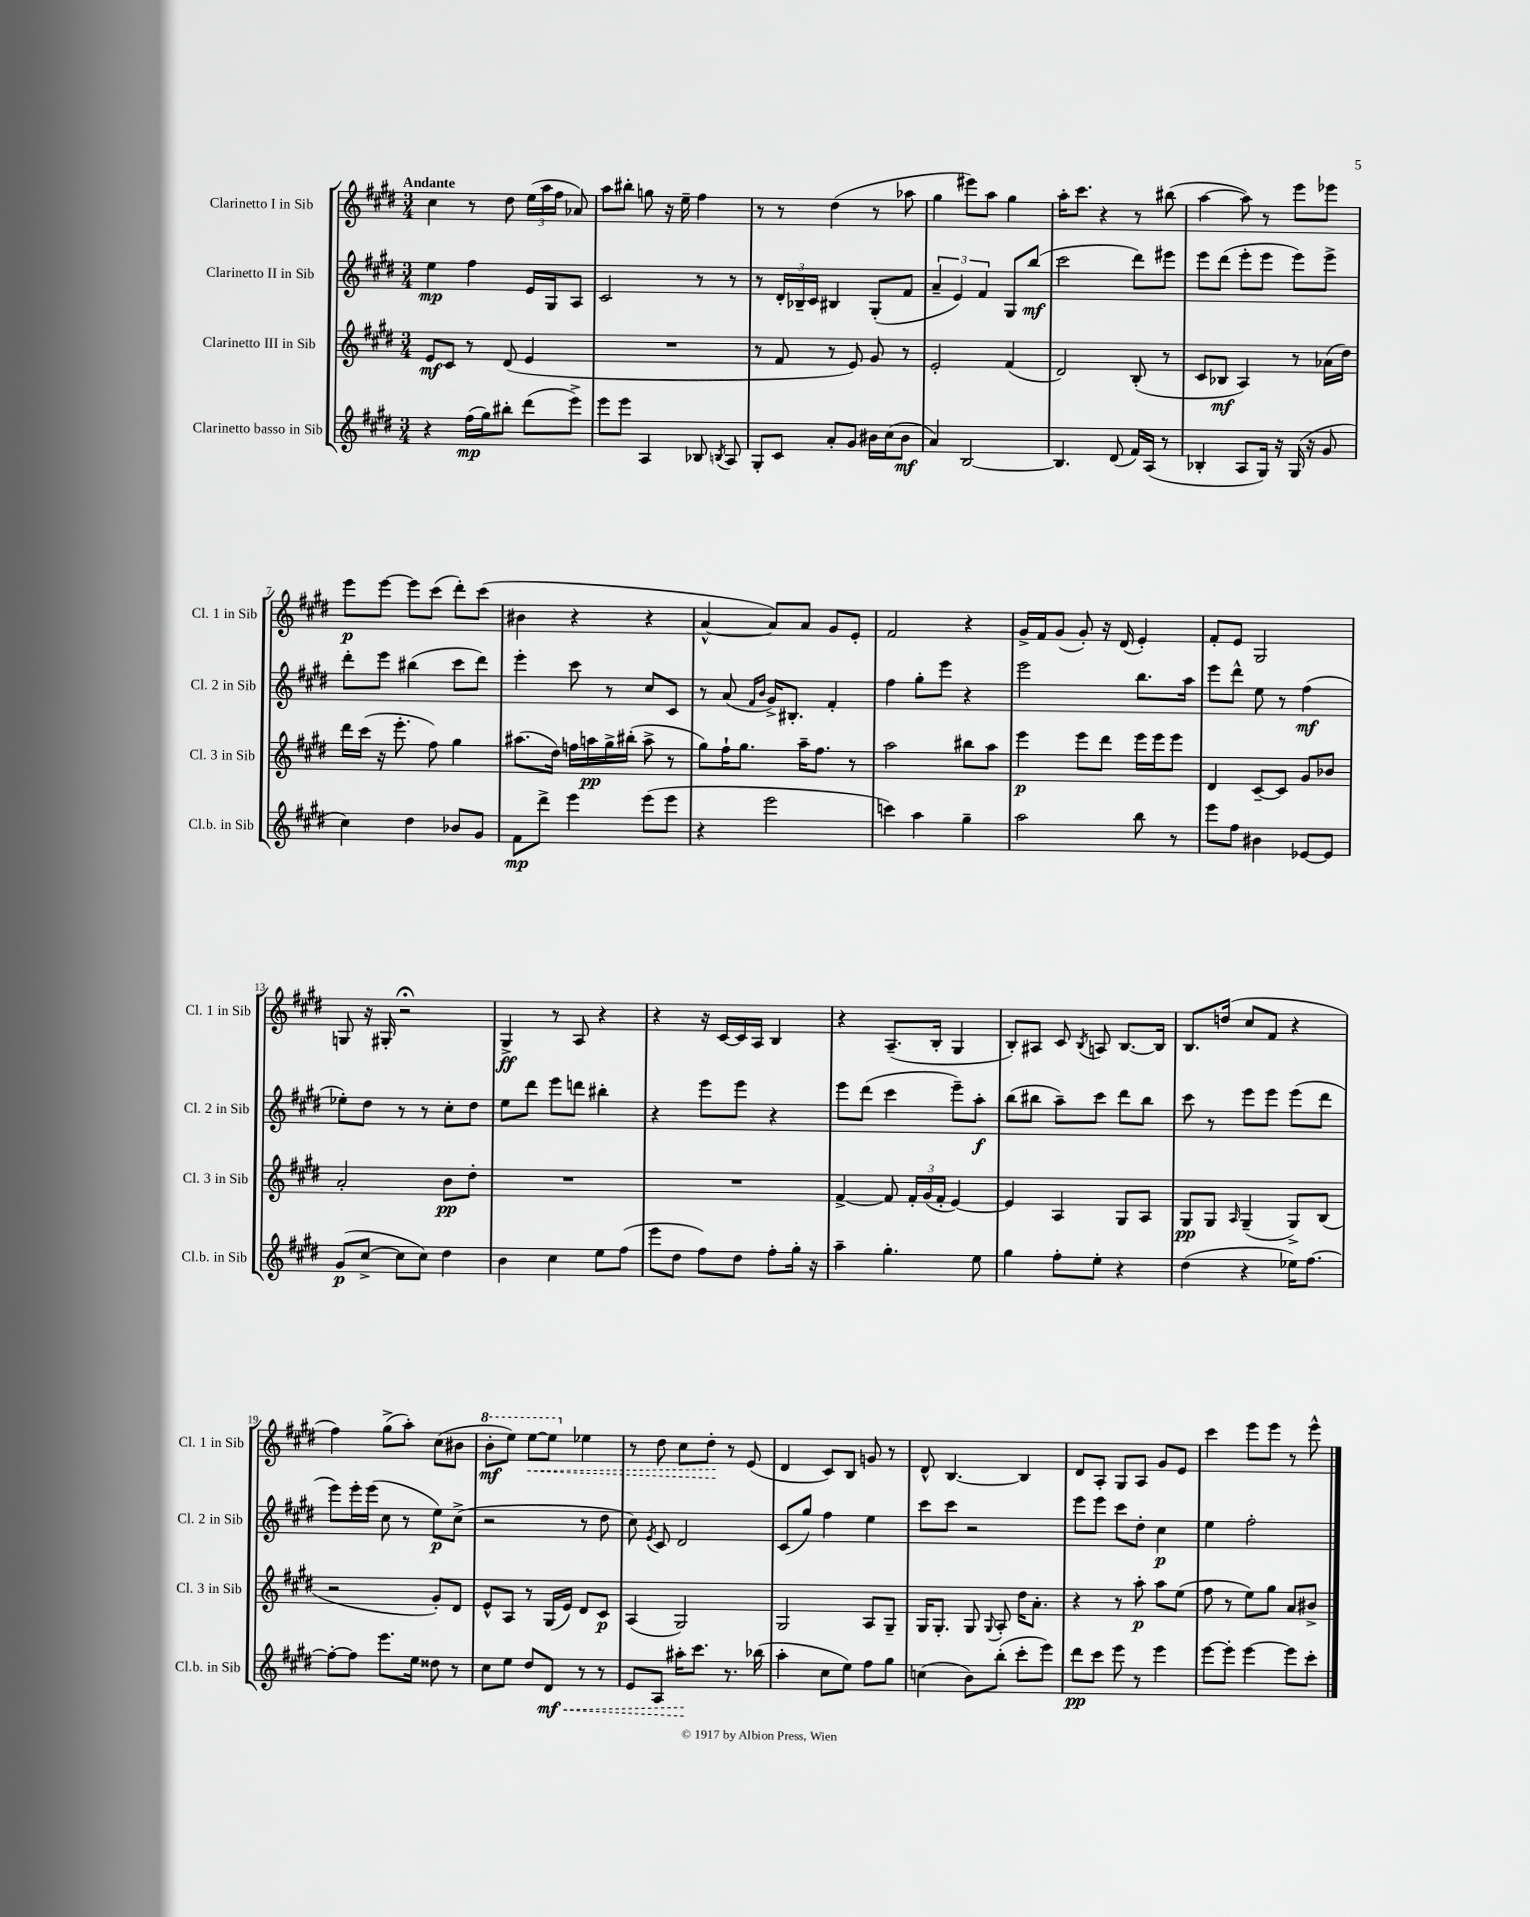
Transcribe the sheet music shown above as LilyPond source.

<<
\new StaffGroup <<
\new Staff = "s0" \with { instrumentName = "Clarinetto I in Sib" shortInstrumentName = "Cl. 1 in Sib" } {
    \clef treble \key e \major \numericTimeSignature \time 3/4 \tempo "Andante"
    \autoBeamOff cis''4 r8 dis''8 \tuplet 3/2 { e''16[( a''16 fis''16] } aes'8) |
    a''8[ bis''8]-. g''8 r16 e''16-- fis''4 |
    r8 r8 dis''4( r8 aes''8 |
    gis''4 eis'''8[) a''8] gis''4 |
    a''16[-. cis'''8.] r4 r8 bis''8( |
    a''4~ a''8) r8 e'''8[ ees'''8] |
    e'''8[\p e'''8]~ e'''8[ cis'''8]( dis'''8[-.) cis'''8]( |
    bis'4 r4 r4 |
    a'4~-^ a'8[) a'8] gis'8[ e'8]-. |
    fis'2 r4 |
    gis'16[-> fis'16 gis'8]( gis'8-.) r16 dis'16( e'4-.) |
    fis'8[-. e'8] gis2 |
    g8 r16 gis16-. r2\fermata |
    gis4->\ff r8 a8 r4 |
    r4 r16 cis'16[~ cis'16 a16] b4 |
    r4 a8.[--( b16]-. gis4 |
    b8[-.) ais8] cis'8 \acciaccatura { b8 } a8 b8.[~ b16] |
    b8.[ d''16]( cis''8[ fis'8] r4 |
    fis''4) gis''8[->( a''8]-.) cis''8[( bis'8] |
    \ottava #1 b''8[-.\mf e'''8]) \once \override Hairpin.style = #'dashed-line e'''8[~\< e'''8] \ottava #0 ees''4 |
    r8 dis''8 cis''8[ dis''8]-.\! r8 e'8( |
    dis'4 cis'8[) b8] g'8 r8 |
    dis'8-^ b4.~ b4 |
    dis'8[ a8]-. gis8[ a8] gis'8[ e'8] |
    cis'''4 e'''8[ e'''8] r8 e'''8-^ \bar "|." |
}
\new Staff = "s1" \with { instrumentName = "Clarinetto II in Sib" shortInstrumentName = "Cl. 2 in Sib" } {
    \clef treble \key e \major \numericTimeSignature \time 3/4
    \autoBeamOff e''4\mp fis''4 e'16[ gis16 a8] |
    cis'2 r8 r8 |
    r8 \tuplet 3/2 { dis'16[-. bes16-- cis'16] } bis4 gis8[-.( fis'8] |
    \tuplet 3/2 { a'4-- e'4) fis'4 } gis8[ b''8]\mf( |
    cis'''2 dis'''8[) eis'''8] |
    e'''8[ dis'''8]( e'''8[-. e'''8] e'''8[) e'''8]-> |
    dis'''8[-. e'''8] bis''4( cis'''8[ dis'''8]) |
    e'''4-. cis'''8 r8 cis''8[ cis'8] |
    r8 a'8( \grace { fis'16[ b'16] } gis'16[->) bis8.]-. fis'4-. |
    fis''4 gis''8[-. e'''8] r4 |
    e'''2 b''8.[ a''16] |
    e'''8[ dis'''8]-^ e''8 r8 fis''4\mf( |
    ees''8[-.) dis''8] r8 r8 cis''8[-. dis''8] |
    e''8[ dis'''8] e'''8[ d'''8] bis''4-. |
    r4 e'''8[ e'''8] r4 |
    e'''8[ dis'''8]( cis'''4 e'''8[--) a''8]-.\f |
    b''8[( bis''8] a''8[--) cis'''8] dis'''8[ bis''8] |
    cis'''8 r8 e'''8[ e'''8] e'''8[( dis'''8] |
    e'''8[) e'''16-. e'''16]( cis''8 r8 e''8[\p) cis''8]->( |
    r2 r8 dis''8 |
    cis''8) \acciaccatura { e'8 } cis'8 dis'2 |
    cis'8[( gis''8]) fis''4 e''4 |
    cis'''8[ cis'''8] r2 |
    e'''8[ e'''8] cis'''8[ dis''8]-. cis''4\p |
    e''4 fis''2-. \bar "|." |
}
\new Staff = "s2" \with { instrumentName = "Clarinetto III in Sib" shortInstrumentName = "Cl. 3 in Sib" } {
    \clef treble \key e \major \numericTimeSignature \time 3/4
    \autoBeamOff e'8[\mf cis'8] r8 dis'8( e'4 |
    R2. |
    r8 fis'8 r8 e'8) gis'8 r8 |
    e'2-. fis'4( |
    dis'2) b8-.( r8 |
    cis'8[ bes8]\mf a4) r8 aes'16[( dis''16]) |
    dis'''16[ cis'''16]( r16 e'''8.-. fis''8) gis''4 |
    ais''8.[( dis''16]) f''16[ a''16\pp gis''16-> bis''16]-.( a''8-> r8 |
    gis''8[) fis''16-! gis''8.] a''16[-- fis''8.] r8 |
    a''2 bis''8[ a''8] |
    e'''4\p e'''8[ dis'''8] e'''16[ e'''16 e'''8] |
    dis'4 cis'8[~-- cis'8] gis'8[ bes'8] |
    a'2-. b'8[\pp dis''8]-. |
    R2. |
    R2. |
    fis'4~-> fis'8 \tuplet 3/2 { fis'16[-. gis'16( fis'16]-. } e'4~) |
    e'4 a4 gis8[ a8] |
    gis8[\pp gis8] \grace { a16 } gis4--( gis8[->) b8]( |
    r2 gis'8[-.) dis'8] |
    e'8[-^ a8] r8 gis16[( e'16]) dis'8[ cis'8]\p |
    a4( gis2) |
    gis2 a8[ gis8]-- |
    gis16[ gis8.]-. gis8 \appoggiatura { gis8 } a8-. dis''16[ a'8.]-. |
    r4 r8 a''8-.\p a''8[ e''8]( |
    fis''8 r8 e''8[) gis''8] a'8[ bis'8]-> \bar "|." |
}
\new Staff = "s3" \with { instrumentName = "Clarinetto basso in Sib" shortInstrumentName = "Cl.b. in Sib" } {
    \clef treble \key e \major \numericTimeSignature \time 3/4
    \autoBeamOff r4 fis''16[\mp( gis''16) bis''8]-. dis'''8[( e'''8]->) |
    e'''8[ e'''8] a4 bes8 \acciaccatura { b8 } a8 |
    gis8[-. cis'8] a'8[-. gis'8] bis'16[ cis''16( bis'8]\mf |
    a'4) b2~ |
    b4. dis'8( fis'16[) a16]( r8 |
    bes4-. a8[ gis16]) r16 gis16( r16 gis'8 |
    cis''4) dis''4 bes'8[ gis'8] |
    fis'8[\mp dis'''8]-> e'''4 e'''8[( e'''8] |
    r4 e'''2 |
    c'''4) a''4 gis''4-- |
    a''2 b''8 r8 |
    e'''8[ fis''8] bis'4 ees'8[~ ees'8] |
    gis'8[\p( cis''8]~-> cis''8[ cis''8]) dis''4 |
    b'4 cis''4 e''8[ fis''8]( |
    e'''8[ dis''8] fis''8[) dis''8] fis''8[-. gis''16]-. r16 |
    a''4-- gis''4.-. e''8 |
    gis''4 fis''8[-. e''8]-. r4 |
    dis''4( r4 ees''16[) fis''8.]~ |
    fis''8[~-. fis''8] e'''8.[ e''16] disis''8 r8 |
    cis''8[ e''8] dis''8[ \once \override Hairpin.style = #'dashed-line dis'8]\mf\< r8 r8 |
    e'8[ a8] ais''16[-.\! cis'''8.] r8. bes''16( |
    a''4-. cis''8[ e''8]) fis''8[ gis''8] |
    c''4( b'8[) b''8]-.( cis'''8[-. e'''8]) |
    dis'''8[\pp cis'''8] e'''8 r8 e'''4 |
    e'''8[~ e'''8]-. e'''4~ e'''8[ cis'''8]-. \bar "|." |
}
>>
>>
